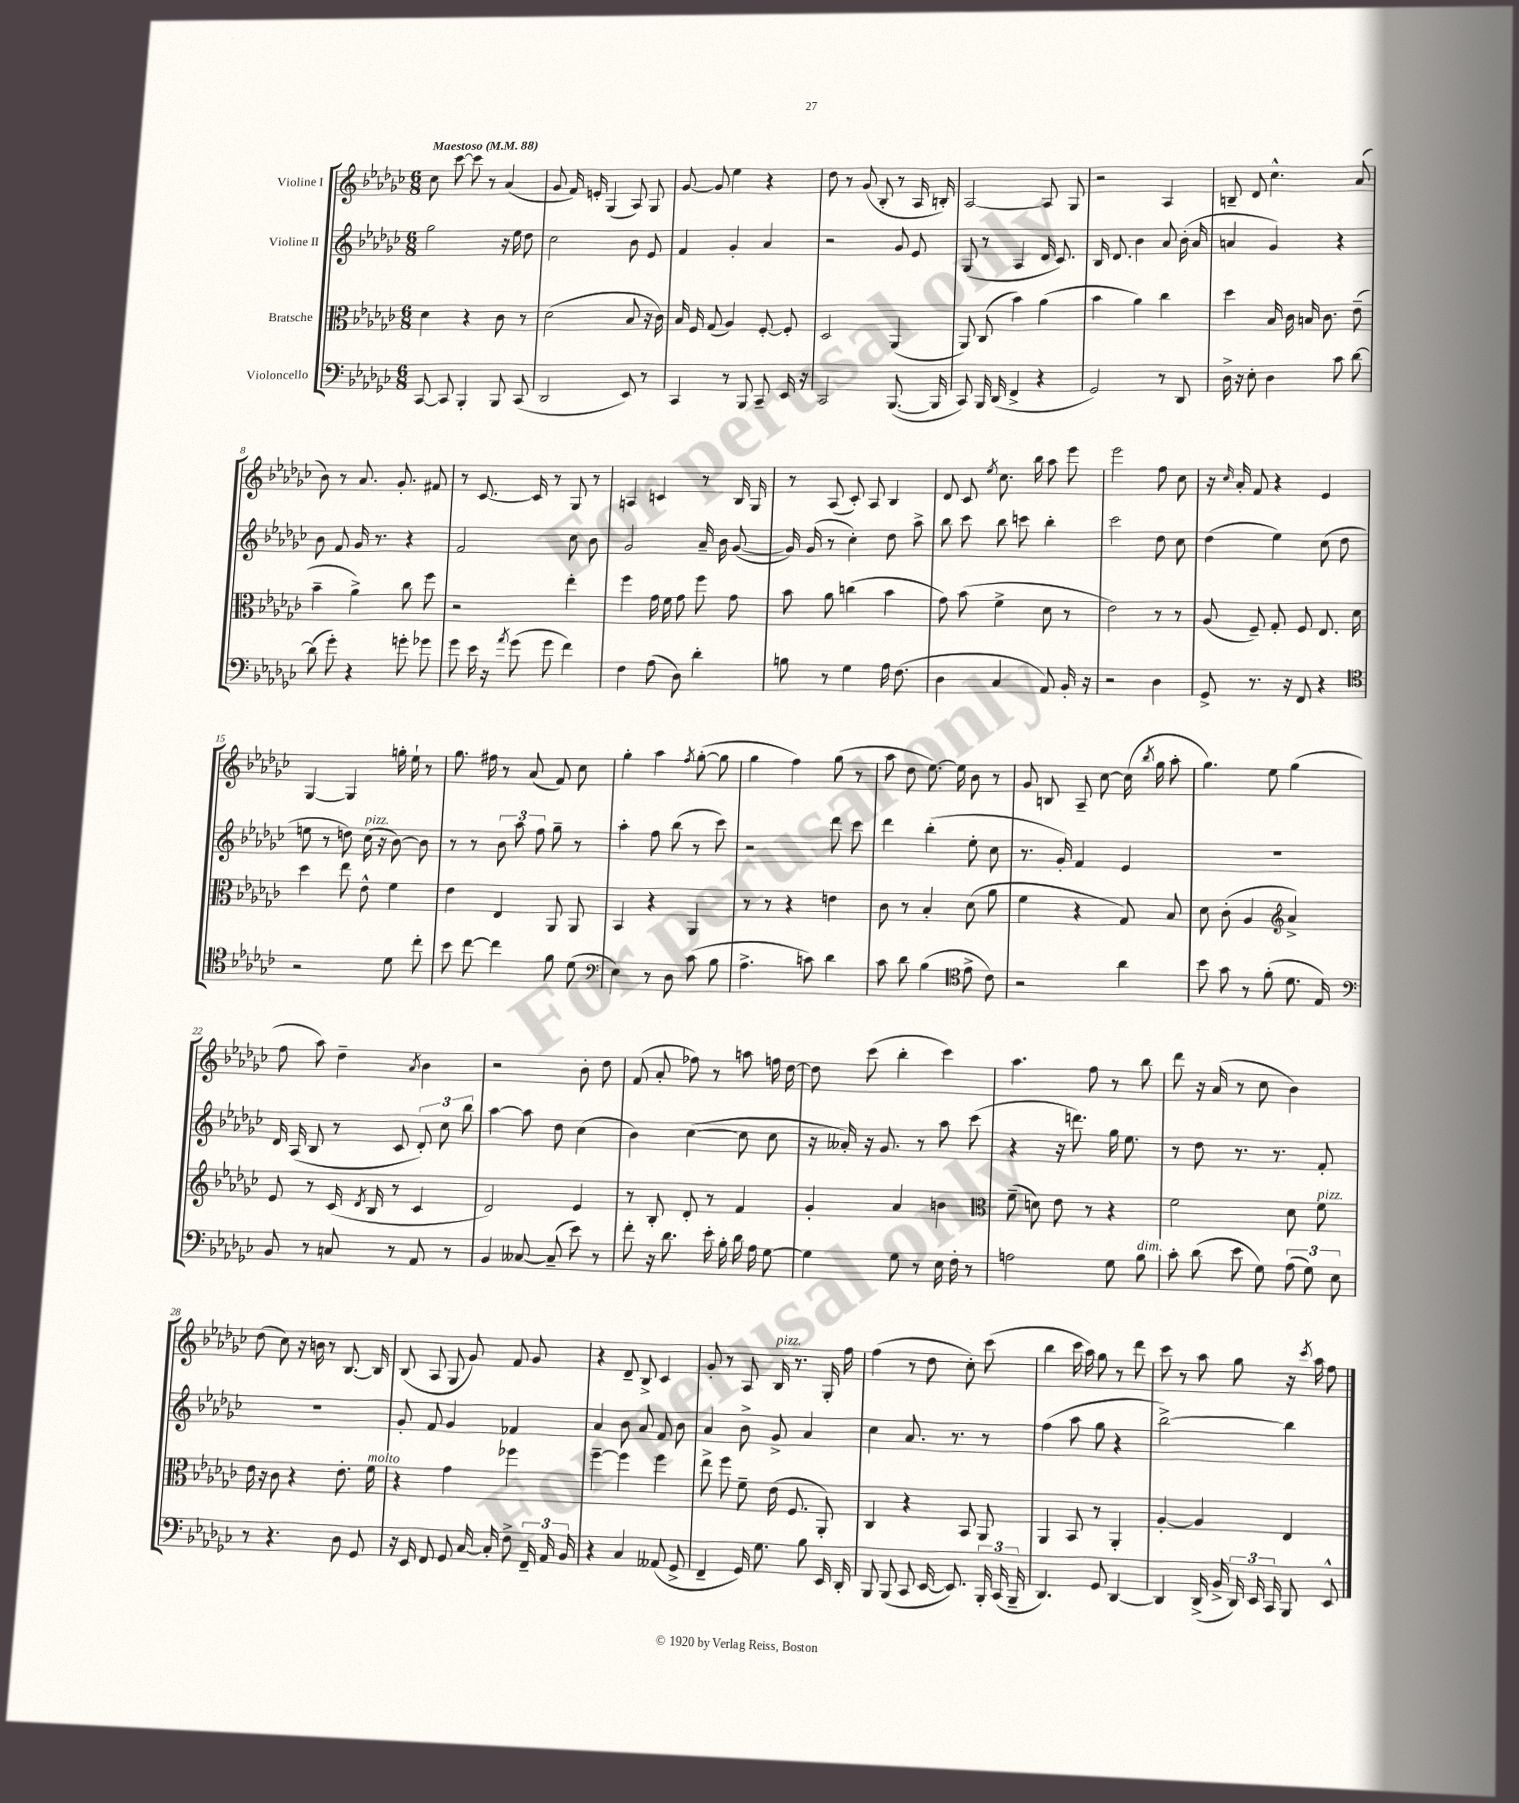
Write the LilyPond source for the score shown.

<<
\new StaffGroup <<
\new Staff = "s0" \with { instrumentName = "Violine I" } {
    \clef treble \key ges \major \numericTimeSignature \time 6/8 \tempo "Maestoso" 4 = 88
    \autoBeamOff ces''8 ces'''8~ ces'''8 r8 aes'4( |
    ges'8 f'16) e'16-. ges4( aes8) ges8 |
    ges'8~ ges'8 ees''4 r4 |
    des''8 r8 ges'8( bes8-. r8 aes16 b16-.) |
    aes2~ aes8 ges8 |
    r2 aes4 |
    b8-- des'8 ces''4.-^ aes'8( |
    bes'8) r8 aes'8. ges'8.-. fis'8 |
    r8 ces'8.~ ces'16 r8 ges8 r8 |
    a4 c'4 r8 bes16 ges16 |
    r8 aes8( ces'8-.) aes8 bes4 |
    des'8 ces'8 \acciaccatura { ees''8 } ces''8. bes''16 aes''8 ees'''8 |
    ees'''2 f''8 ces''8 |
    r16 \grace { ces''16 } aes'16-. f'8 r4 ees'4 |
    ges4~ ges4 g''16-. ees''16-! r8 |
    ges''8. fis''16 r8 aes'8( f'8) ces''8 |
    ges''4-. aes''4 \acciaccatura { f''8 } ges''8~-.( ges''8 |
    ges''4 f''4) ges''8( r8 |
    aes''8 des''8 ees''8.~) ees''16 bes'8 r8 |
    ges'8 b8 aes8-- ces''8~ ces''16( \acciaccatura { bes''8 } ges''16 aes''8-. |
    ges''4.) ees''8 ges''4( |
    f''8 aes''8) des''4-- \acciaccatura { aes'8 } bes'4 |
    r2 bes'8-. des''8 |
    f'8( aes'8-. fes''8) r8 a''8 f''16 des''16~ |
    des''8 ces'''8( bes''4-. ces'''4) |
    aes''4. f''8 r8 bes''8 |
    des'''8 r16 aes'16( r8 ces''8 bes'4) |
    des''8( ces''8) r16 b'16 r8 bes8.~ bes16 |
    bes8( aes8 ges8 ges'8) f'8 ges'8 |
    r4 des'8-- bes8-> ces'4 |
    ges'8-. r8 aes8 bes16^\markup { \italic "pizz." } r8. ges16-. f''16 |
    f''4( r8 des''8 ces''8-.) ces'''8( |
    bes''4 ces'''16 aes''16) ges''8 r8 des'''8 |
    ces'''8 r8 aes''8 ges''8 r16 \acciaccatura { ces'''8 } aes''16 f''8 \bar "|." |
}
\new Staff = "s1" \with { instrumentName = "Violine II" } {
    \clef treble \key ges \major \numericTimeSignature \time 6/8
    \autoBeamOff ges''2 r16 ees''16 des''8 |
    ces''2 bes'8 ees'8 |
    f'4 ges'4-. aes'4 |
    r2 ges'8 ees'8 |
    ges8( r8 aes4 des'16 ces'8.) |
    bes16 des'8. bes'4 aes'8 bes'16-.( aes'16 |
    a'4 ges'4) r4 |
    bes'8 f'8 ges'16 r8. r4 |
    f'2 ces''8 bes'8 |
    ges'2 aes'16-- bes'16 ges'8~( |
    ges'16) ges'16( r8 ces''4-.) des''8 aes''8-> |
    bes''8 ces'''8 bes''8 c'''8 bes''4-. |
    ces'''2 des''8 ces''8 |
    des''4( ees''4) ces''8( des''8 |
    e''8 r8 d''8) ces''16^\markup { \italic "pizz." }( r16 bes'8~) bes'8 |
    r8 r8 \tuplet 3/2 { bes'8 aes''8 f''8 } ges''8-- r8 |
    aes''4-. f''8 bes''8( r8 ces'''8) |
    r2 des'''8 ces'''8 |
    des'''4 bes''4-.( ees''8-. ces''8 |
    r8. ges'16-.) f'4 ees'4 |
    R2. |
    des'16 aes16( bes8 r8 ces'8 \tuplet 3/2 { des'8-.) ces''8 bes''8 } |
    aes''4~ aes''8 des''8 ces''4( |
    bes'4) ces''4~( ces''8 ces''8 |
    r16 aeses'16-.) r16 ges'8. r8 aes''8 ces'''8( |
    r4 r16 d'''8.) ges''16 ees''8. |
    r8 des''8 r8. r8. f'8-. |
    R2. |
    ges'8-. f'8 ges'4 fes'4 |
    aes'4 bes'8 aes'8 f'8 bes'8 |
    aes'4 bes'8-> ges'8-> aes'4 |
    ces''4 aes'8. r8. r8 |
    f''4( aes''8 ges''8 r4 |
    bes''2~->) bes''4 \bar "|." |
}
\new Staff = "s2" \with { instrumentName = "Bratsche" } {
    \clef alto \key ges \major \numericTimeSignature \time 6/8
    \autoBeamOff des'4 r4 ces'8 r8 |
    des'2( bes8 r16 ces'16) |
    bes16 f16 ges8( aes4) f8~-. f8-. |
    des2 aes,4( |
    aes,8) ces8( bes'4) aes'4( |
    bes'4 aes'4) ces''4 |
    des''4 bes16 ces'16 b16 ces'8. ees'8--( |
    bes'4-- aes'4->) ces''8 f''8 |
    r2 ees''4-. |
    f''4 ges'16 f'16 ges'8 f''8 ges'8 |
    bes'8 aes'8 c''4( bes'4 |
    ges'8) bes'8( f'4-> des'8 r8 |
    ees'2) r8 r8 |
    aes8( f8--) ges8-. f8 ees8. des'16 |
    des''4 ees''8 ees'8-^ f'4 |
    ees'4 ees4 aes,8 aes,8 |
    bes,4 r4 aes,4 |
    r8 r8 r4 e'4 |
    ces'8 r8 bes4-. des'8( aes'8 |
    f'4 r4 ges8) bes8 |
    des'8 ces'8-.( aes4 \clef treble aes'4->) |
    ees'8 r8 ces'16( \acciaccatura { des'8 } bes16 r8 ces'4 |
    des'2) ees'4 |
    r8 bes8-. des'8-. r8 f'4 |
    ges'4-. aes'4 b'4 |
    \clef alto f'8--( d'8) ees'8 r8 r4 |
    f'2 des'8 f'8^\markup { \italic "pizz." } |
    ees'16 r16 ces'8 r4 ees'8.-. f'16^\markup { \italic "molto" } |
    r4 ges'4 fes''4 |
    f''4~-- f''4 f''4 |
    ees''8-> f''8 f'8-- ees'16( f8. aes,8-.) |
    ces4 r4 bes,8 aes,8 |
    aes,4 bes,8 r8 aes,4-. |
    aes4~-. aes4 ees4 \bar "|." |
}
\new Staff = "s3" \with { instrumentName = "Violoncello" } {
    \clef bass \key ges \major \numericTimeSignature \time 6/8
    \autoBeamOff ces,8~ ces,8 bes,,4-. bes,,8 ces,8( |
    des,2 ees,8) r8 |
    ces,4 r8 bes,,8 ces,8-- ees,16 r16 |
    ces,2 bes,,8.~( bes,,16 |
    ces,8) bes,,16 des,16( f,4-> r4 |
    ges,2) r8 des,8 |
    des16-> r16 ees8-. des4 ces'8 des'8~ |
    des'8( ges'8-.) r4 g'8-. ges'8 |
    ges'8 ees'16 r16 \acciaccatura { aes'8 } ges'8( ges'8 f'4) |
    f4 aes8( des8) des'4-. |
    b8 r8 ges4 aes16 f8.( |
    des4 ces4 aes,8) bes,16-. r16 |
    r2 des4 |
    ges,8-> r8. r16 f,8 r4 |
    \clef tenor r2 des'8 ces''8-. |
    bes'8 ces''8~ ces''4 f'8 des'8( |
    \clef bass ees4) r8 des8 ces'8( bes8 |
    aes4.-> c'8) des'4 |
    ces'8 des'8 bes4( \clef tenor ees'8-> ces'8) |
    r2 aes'4 |
    bes'8 ges'8 r8 f'8-.( des'8. ees16) |
    \clef bass bes,8 r8 c8 r8 aes,8 r8 |
    bes,4 ceses8~ ceses8--( ees'8) r8 |
    f'8-. r16 des'8. ees'16-. bes16-. des'16 aes16 ges8~ |
    ges4 ges8 r8 ees16 f16-. r8 |
    a2 ges8 bes8^\markup { \italic "dim." } |
    ces'8-. des'8( ees'8 ges8) \tuplet 3/2 { aes8( ges8) ees8 } |
    r8 r4. des8 ges,8 |
    r16 ees,16 f,8 ges,8 ces16~ ces16-. f8-> \tuplet 3/2 { f,16-- aes,16 bes,16 } |
    r4 ces4 aeses,8( ges,8-> |
    f,4-- ges,16) ges8. bes8 ees,16 des,16-. |
    bes,,8 bes,,8( ces,8 ees,16~ ees,8.) \tuplet 3/2 { bes,,16-. ces,16( bes,,16-- } |
    des,4.) ges,8 des,4~ |
    des,4 des,16->( bes,16-> \tuplet 3/2 { des,16) ees,16 ces,16 } bes,,8 ees,8-^ \bar "|." |
}
>>
>>
